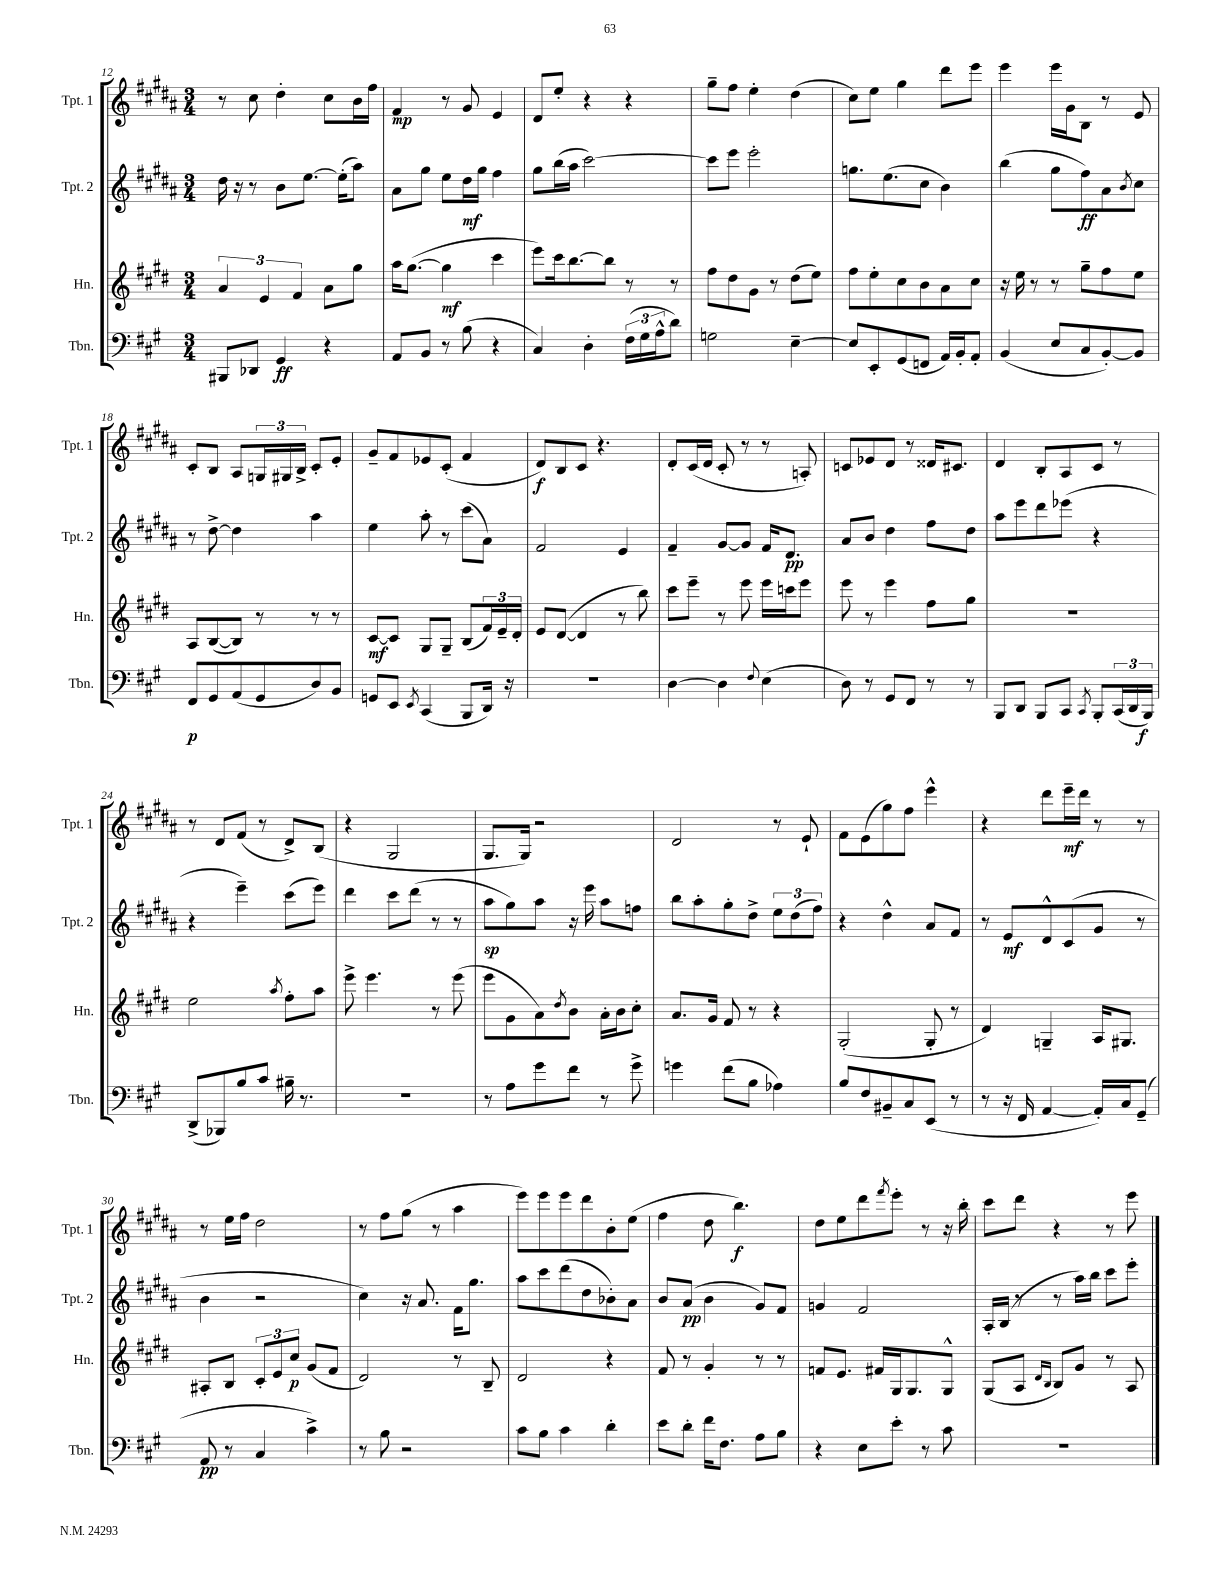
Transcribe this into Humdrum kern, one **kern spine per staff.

**kern	**dynam	**kern	**dynam	**kern	**dynam	**kern	**dynam
*part4	*part4	*part3	*part3	*part2	*part2	*part1	*part1
*staff4	*staff4	*staff3	*staff3	*staff2	*staff2	*staff1	*staff1
*I"Tbn.	*	*I"Hn.	*	*I"Tpt. 2	*	*I"Tpt. 1	*
*I'Tbn.	*	*I'Hn.	*	*I'Tpt. 2	*	*I'Tpt. 1	*
*clefF4	*	*clefG2	*	*clefG2	*	*clefG2	*
*k[f#c#g#]	*	*k[f#c#g#d#]	*	*k[f#c#g#d#a#]	*	*k[f#c#g#d#a#]	*
*M3/4	*	*M3/4	*	*M3/4	*	*M3/4	*
=12	=12	=12	=12	=12	=12	=12	=12
8BBB#X/L	.	6a/	.	16dd#\	.	8r	.
.	.	.	.	16r	.	.	.
8DD-X/J	.	.	.	8r	.	8cc#\	.
.	.	6e/	.	.	.	.	.
4GG#/	ff	.	.	8b\L	.	4dd#'\	.
.	.	6f#/	.	.	.	.	.
.	.	.	.	[8.ee\J	.	.	.
4r	.	8a\L	.	.	.	8cc#\L	.
.	.	.	.	(16ee'\KL]	.	.	.
.	.	8gg#\J	.	8aa#\J)	.	16b\L	.
.	.	.	.	.	.	16ff#\JJ	.
=13	=13	=13	=13	=13	=13	=13	=13
8AA/L	.	16aa\KL	.	8a#\L	.	4f#/	mp
.	.	([8.gg#\J	.	.	.	.	.
8BB/J	.	.	.	8gg#\J	.	.	.
8r	.	4gg#\]	mf	8ee\L	.	8r	.
(8B\	.	.	.	16dd#\L	mf	8g#/	.
.	.	.	.	16gg#\JJ	.	.	.
4r	.	4ccc#\	.	4ff#\	.	4e/	.
=14	=14	=14	=14	=14	=14	=14	=14
4C#/)	.	8eee\L)	.	8gg#\L	.	8d#/L	.
.	.	16ccc#\k	.	(16bb\L	.	8ee'/J	.
.	.	[8.bb\	.	16aa#\JJ	.	.	.
4D'\	.	.	.	[2ccc#\)	.	4r	.
.	.	8bb\J]	.	.	.	.	.
(24F#\LL	.	8r	.	.	.	4r	.
24G#\	.	.	.	.	.	.	.
24A^^\J	.	.	.	.	.	.	.
8d\J)	.	8r	.	.	.	.	.
=15	=15	=15	=15	=15	=15	=15	=15
2Gn\	.	8ff#\L	.	8ccc#\L]	.	8gg#~\L	.
.	.	8dd#\	.	8eee\J	.	8ff#\J	.
.	.	8g#\J	.	2eee'\	.	4ee'\	.
.	.	8r	.	.	.	.	.
[4E~\	.	(8dd#\L	.	.	.	(4dd#\	.
.	.	8ee\J)	.	.	.	.	.
=16	=16	=16	=16	=16	=16	=16	=16
8E/L]	.	8ff#\L	.	8.ggn\L	.	8cc#\L)	.
8EE'/	.	8ee'\	.	.	.	8ee\J	.
.	.	.	.	(8.ee\	.	.	.
(8GG#/	.	8cc#\	.	.	.	4gg#\	.
8FFn/J	.	8b\	.	8cc#\J	.	.	.
16AA/LL)	.	8a\	.	4b\)	.	8ddd#\L	.
16BB'/J	.	.	.	.	.	.	.
8AA'/J	.	8cc#\J	.	.	.	8eee\J	.
=17	=17	=17	=17	=17	=17	=17	=17
(4BB/	.	16r	.	(4bb\	.	4eee\	.
.	.	16ee\	.	.	.	.	.
.	.	8r	.	.	.	.	.
8E/L	.	8r	.	8gg#\L	.	16eee\LL	.
.	.	.	.	.	.	16g#\J	.
8C#/	.	8gg#~\L	.	8ff#\)	ff	8B\J	.
[8BB'/)	.	8ff#\	.	8a#\	.	8r	.
.	.	.	.	8qb/	.	.	.
8BB/J]	.	8ee\J	.	8cc#\J	.	8e/	.
!!LO:LB:g=z
=18	=18	=18	=18	=18	=18	=18	=18
8FF#/L	p	8A/L	.	8r	.	8c#'/L	.
8GG#/	.	([8B/	.	[8dd#^\	.	8B/J	.
(8AA/	.	8B/J])	.	4dd#\]	.	8A#/L	.
8GG#/	.	8r	.	.	.	24Gn/L	.
.	.	.	.	.	.	24G#X/	.
.	.	.	.	.	.	24B^/JJ	.
8D/)	.	8r	.	4aa#\	.	8c#'/L	.
8BB/J	.	8r	.	.	.	8e'/J	.
=19	=19	=19	=19	=19	=19	=19	=19
8GGn/L	.	[8c#/L	mf	4ee\	.	8g#~/L	.
8EE/J	.	8c#/J]	.	.	.	8f#/	.
8qEE/	.	.	.	.	.	.	.
(4CC#/	.	8G#/L	.	8aa#'\	.	8e-X/	.
.	.	8G#~/J	.	8r	.	(8c#'/J	.
8BBB/L	.	(8B/L	.	(8ccc#\L	.	4f#/	.
16DD/Jk)	.	24f#/L)	.	8a#\J)	.	.	.
.	.	24e~/	.	.	.	.	.
16r	.	.	.	.	.	.	.
.	.	24d#'/JJ	.	.	.	.	.
=20	=20	=20	=20	=20	=20	=20	=20
2.r	.	8e/L	.	2f#/	.	8d#/L)	f
.	.	([8d#/J	.	.	.	8B/	.
.	.	4d#/]	.	.	.	8c#/J	.
.	.	.	.	.	.	4.r	.
.	.	8r	.	4e/	.	.	.
.	.	8bb\)	.	.	.	.	.
=21	=21	=21	=21	=21	=21	=21	=21
[4D\	.	8ccc#\L	.	4f#~/	.	8d#'/L	.
.	.	8eee~\J	.	.	.	(16c#/L	.
.	.	.	.	.	.	16d#/JJ	.
4D\]	.	8r	.	[8g#/L	.	8c#'/	.
.	.	8eee\	.	8g#/J]	.	8r	.
8qqF#/	.	.	.	.	.	.	.
(4E\	.	16eee\LL	.	16f#/KL	.	8r	.
.	.	16cccn\J	.	8.d#/J	pp	.	.
.	.	8eee\J	.	.	.	8An'/)	.
=22	=22	=22	=22	=22	=22	=22	=22
8D\)	.	8eee\	.	8a#/L	.	8cn/L	.
8r	.	8r	.	8b/J	.	8e-X/	.
8GG#/L	.	4eee\	.	4dd#\	.	8d#/J	.
8FF#/J	.	.	.	.	.	8r	.
8r	.	8ff#\L	.	8ff#\L	.	16d##X/KL	.
.	.	.	.	.	.	8.c#X/J	.
8r	.	8gg#\J	.	8dd#\J	.	.	.
=23	=23	=23	=23	=23	=23	=23	=23
8BBB/L	.	2.r	.	8aa#\L	.	4d#/	.
8DD/J	.	.	.	8eee\	.	.	.
8BBB/L	.	.	.	8ddd#\	.	8B'/L	.
8CC#/J	.	.	.	(8eee-X\J	.	8A#/	.
8qCC#/	.	.	.	.	.	.	.
8BBB'/L	.	.	.	4r	.	8c#/J	.
(24CC#/L	.	.	.	.	.	8r	.
24DD/	.	.	.	.	.	.	.
24BBB/JJ)	f	.	.	.	.	.	.
!!LO:LB:g=z
=24	=24	=24	=24	=24	=24	=24	=24
(8DD^/L	.	2ee\	.	4r	.	8r	.
8BBB-X/)	.	.	.	.	.	8d#/L	.
8B/	.	.	.	4eee~\)	.	(8f#/J	.
8c#/J	.	.	.	.	.	8r	.
.	.	8qaa/	.	.	.	.	.
16B#X~\	.	8ff#'\L	.	(8ccc#\L	.	8d#^/L)	.
8.r	.	.	.	.	.	.	.
.	.	8aa\J	.	8eee\J)	.	(8B/J	.
=25	=25	=25	=25	=25	=25	=25	=25
2.r	.	8eee^\	.	4ddd#\	.	4r	.
.	.	4.eee\	.	.	.	.	.
.	.	.	.	8ccc#\L	.	2G#/	.
.	.	.	.	(8ddd#\J	.	.	.
.	.	8r	.	8r	.	.	.
.	.	(8eee\	.	8r	.	.	.
=26	=26	=26	=26	=26	=26	=26	=26
8r	.	8eee\L	.	8aa#\L	sp	8.G#/L	.
8A\L	.	8g#\	.	8gg#\)	.	.	.
.	.	.	.	.	.	16G#/Jk)	.
8g#\	.	8a\)	.	8aa#\J	.	2r	.
.	.	8qdd#/	.	.	.	.	.
8f#\J	.	8b\J	.	16r	.	.	.
.	.	.	.	16eee\	.	.	.
8r	.	16a'\LL	.	8aa#\L	.	.	.
.	.	16b\J	.	.	.	.	.
8g#^\	.	8cc#'\J	.	8ffn\J	.	.	.
=27	=27	=27	=27	=27	=27	=27	=27
4gn\	.	8.a/L	.	8bb\L	.	2d#/	.
.	.	.	.	8aa#'\	.	.	.
.	.	16g#/Jk	.	.	.	.	.
(8f#\L	.	8f#/	.	8gg#'\	.	.	.
8B\J	.	8r	.	8dd#^\J	.	.	.
4A-X\)	.	4r	.	12ee\L	.	8r	.
.	.	.	.	(12dd#\	.	.	.
.	.	.	.	.	.	8e`/	.
.	.	.	.	12ff#\J)	.	.	.
=28	=28	=28	=28	=28	=28	=28	=28
8B/L	.	(2G#'/	.	4r	.	8f#\L	.
8F#/	.	.	.	.	.	(8e\	.
8BB#X~/	.	.	.	4dd#^^\	.	8gg#\)	.
8C#/	.	.	.	.	.	8ff#\J	.
(8EE/J	.	8G#'/	.	8a#/L	.	4eee^^\	.
8r	.	8r	.	8f#/J	.	.	.
=29	=29	=29	=29	=29	=29	=29	=29
8r	.	4d#/)	.	8r	.	4r	.
16r	.	.	.	8e/L	mf	.	.
16FF#/	.	.	.	.	.	.	.
[4AA/	.	4Gn~/	.	8d#^^/	.	8ddd#\L	.
.	.	.	.	(8c#/	.	16eee~\L	mf
.	.	.	.	.	.	16ddd#\JJ	.
16AA'/LL])	.	16A/KL	.	8g#/J	.	8r	.
16C#/J	.	8.G#X/J	.	.	.	.	.
(8GG#~/J	.	.	.	8r	.	8r	.
!!LO:LB:g=z
=30	=30	=30	=30	=30	=30	=30	=30
8AA/	pp	8A#X'/L	.	4b\	.	8r	.
8r	.	8B/J	.	.	.	16ee\LL	.
.	.	.	.	.	.	16ff#\JJ	.
4C#/	.	12c#'/L	.	2r	.	2dd#\	.
.	.	12e/	.	.	.	.	.
.	.	12cc#/J	p	.	.	.	.
4c#^\)	.	(8g#/L	.	.	.	.	.
.	.	8f#/J	.	.	.	.	.
=31	=31	=31	=31	=31	=31	=31	=31
8r	.	2d#/)	.	4cc#\)	.	8r	.
8B\	.	.	.	.	.	8ff#\L	.
2r	.	.	.	16r	.	(8gg#\J	.
.	.	.	.	8.a#/	.	.	.
.	.	.	.	.	.	8r	.
.	.	8r	.	16f#\KL	.	4aa#\	.
.	.	.	.	8.gg#\J	.	.	.
.	.	8B~/	.	.	.	.	.
=32	=32	=32	=32	=32	=32	=32	=32
8c#\L	.	2d#/	.	8aa#\L	.	8eee\L)	.
8B\J	.	.	.	8ccc#\	.	8eee\	.
4c#\	.	.	.	(8ddd#\	.	8eee\	.
.	.	.	.	8dd#\	.	8ddd#\	.
4d'\	.	4r	.	8b-X'\)	.	8b'\	.
.	.	.	.	8a#\J	.	(8ee\J	.
=33	=33	=33	=33	=33	=33	=33	=33
8e\L	.	8f#/	.	8b/L	.	4ff#\	.
8d'\J	.	8r	.	(8a#/J	pp	.	.
16f#\KL	.	4g#'/	.	4b\	.	8dd#\	.
8.F#\J	.	.	.	.	.	.	.
.	.	.	.	.	.	4.bb\)	f
8A\L	.	8r	.	8g#/L)	.	.	.
8B\J	.	8r	.	8f#/J	.	.	.
=34	=34	=34	=34	=34	=34	=34	=34
4r	.	8fn/L	.	4gn/	.	8dd#\L	.
.	.	8.e/J	.	.	.	8ee\	.
8E\L	.	.	.	2f#/	.	8ddd#\	.
.	.	16f#X/LL	.	.	.	.	.
.	.	.	.	.	.	8qfff#/	.
8e'\J	.	16G#/J	.	.	.	8eee'\J	.
.	.	8.G#/	.	.	.	.	.
8r	.	.	.	.	.	8r	.
8c#\	.	8G#^^/J	.	.	.	16r	.
.	.	.	.	.	.	16bb'\	.
=35	=35	=35	=35	=35	=35	=35	=35
2.r	.	(8G#/L	.	16A#'/LL	.	8ccc#\L	.
.	.	.	.	(16B/JJ	.	.	.
.	.	8A/J	.	8r	.	8ddd#\J	.
.	.	16qqd#/LL	.	.	.	.	.
.	.	16qqB/JJ	.	.	.	.	.
.	.	8B/L)	.	8r	.	4r	.
.	.	8g#/J	.	16aa#\LL)	.	.	.
.	.	.	.	16bb\JJ	.	.	.
.	.	8r	.	8ccc#\L	.	8r	.
.	.	8A/	.	8eee'\J	.	8eee\	.
==	==	==	==	==	==	==	==
*-	*-	*-	*-	*-	*-	*-	*-
